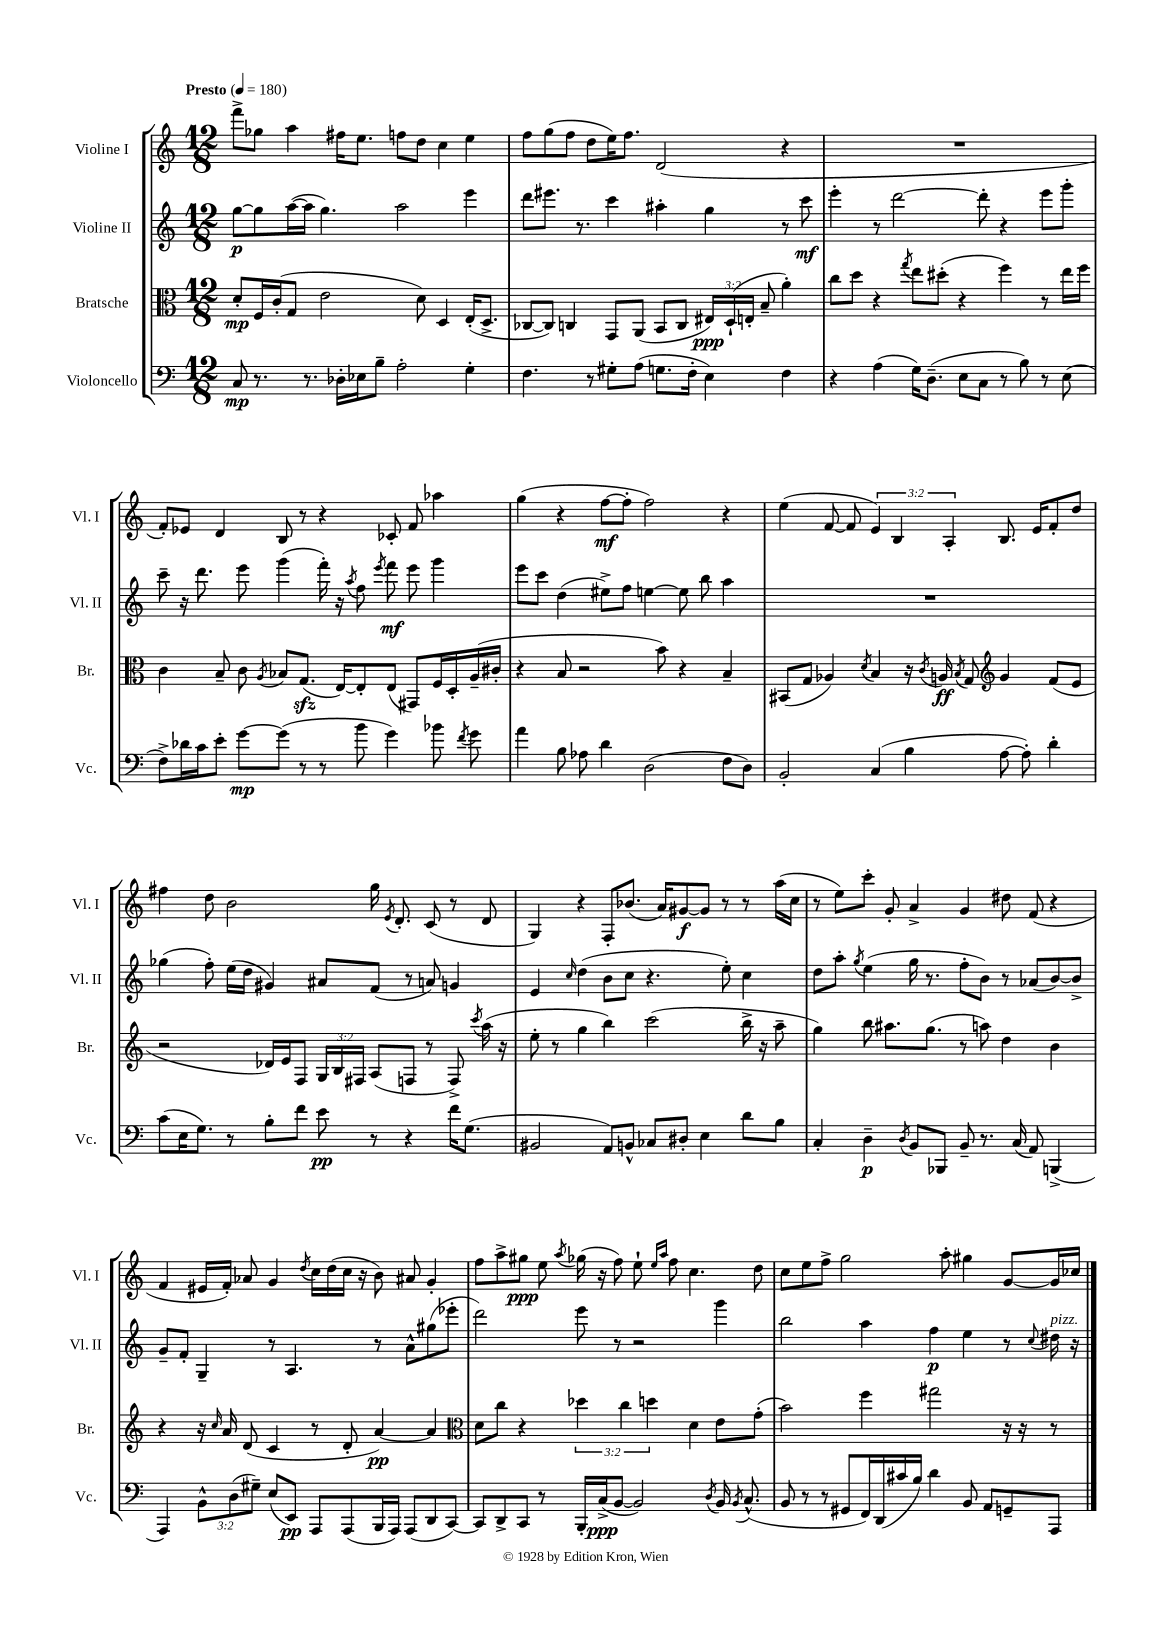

**kern	**dynam	**kern	**dynam	**kern	**dynam	**kern	**dynam
*part4	*part4	*part3	*part3	*part2	*part2	*part1	*part1
*staff4	*staff4	*staff3	*staff3	*staff2	*staff2	*staff1	*staff1
*I"Violoncello	*	*I"Bratsche	*	*I"Violine II	*	*I"Violine I	*
*I'Vc.	*	*I'Br.	*	*I'Vl. II	*	*I'Vl. I	*
*clefF4	*	*clefC3	*	*clefG2	*	*clefG2	*
*k[]	*	*k[]	*	*k[]	*	*k[]	*
*M12/8	*	*M12/8	*	*M12/8	*	*M12/8	*
*MM180	*	*MM180	*	*MM180	*	*MM180	*
=1	=1	=1	=1	=1	=1	=1	=1
!	!	!	!	!	!	!LO:TX:a:B:t=Presto	!
8C/	mp	8d'/L	mp	[8gg\L	p	8fff^\L	.
8.r	.	16F/L	.	8gg\]	.	8gg-X\J	.
.	.	(16c'/J	.	.	.	.	.
.	.	8G/J	.	([16aa\L	.	4aa\	.
8.r	.	.	.	16aa\JJ]	.	.	.
.	.	2e\	.	4.gg\)	.	.	.
16D-X'\LL	.	.	.	.	.	16ff#X\KL	.
16E-X\J	.	.	.	.	.	8.ee\J	.
8B~\J	.	.	.	.	.	.	.
2A'\	.	.	.	2aa\	.	8ffn\L	.
.	.	8d\)	.	.	.	8dd\J	.
.	.	4D/	.	.	.	4cc\	.
4G'\	.	(16E'/KL	.	4eee\	.	4ee\	.
.	.	8.D^/J	.	.	.	.	.
=2	=2	=2	=2	=2	=2	=2	=2
4.F\	.	[8C-X/L	.	8ddd\L	.	8ff\L	.
.	.	8C-/J])	.	8.eee#X\J	.	(8gg\	.
.	.	4Cn/	.	.	.	8ff\J	.
.	.	.	.	8.r	.	.	.
8r	.	.	.	.	.	8dd\L	.
8G#X'\L	.	8GG/L	.	4ccc\	.	16ee\K)	.
.	.	.	.	.	.	8.ff\J	.
(8A\J	.	(8AA/J	.	.	.	.	.
8.Gn\L	.	8BB/L	.	4aa#X'\	.	(2d/	.
.	.	8C/J	.	.	.	.	.
16F'\Jk	.	.	.	.	.	.	.
4E\)	.	24E#X/LL)	ppp	4gg\	.	.	.
.	.	(24D`/	.	.	.	.	.
.	.	24En'/JJ	.	.	.	.	.
.	.	8B~/	.	.	.	.	.
4F\	.	4a'\)	.	8r	.	4r	.
.	.	.	.	8ccc\	mf	.	.
=3	=3	=3	=3	=3	=3	=3	=3
4r	.	8cc\L	.	4eee'\	.	1.r	.
.	.	8dd\J	.	.	.	.	.
(4A\	.	4r	.	8r	.	.	.
.	.	.	.	[2ddd\	.	.	.
.	.	8qgg/	.	.	.	.	.
16G\KL)	.	8ee\L	.	.	.	.	.
(8.D~\J	.	.	.	.	.	.	.
.	.	(8dd#X'\J	.	.	.	.	.
8E\L	.	4r	.	.	.	.	.
8C\J	.	.	.	8ddd'\]	.	.	.
8r	.	4ff\)	.	4r	.	.	.
8B\)	.	.	.	.	.	.	.
8r	.	8r	.	8eee\L	.	.	.
(8E\	.	16ee\LL	.	8ggg'\J	.	.	.
.	.	16ff\JJ	.	.	.	.	.
!!LO:LB:g=z
=4	=4	=4	=4	=4	=4	=4	=4
8F^\L)	.	4c\	.	8ccc~\	.	8f'/L)	.
16d-X\L	.	.	.	16r	.	8e-X/J	.
16c\J	.	.	.	8.ddd\	.	.	.
8e'\J	.	8B~/	.	.	.	4d/	.
[8g\L	mp	8c\	.	8eee\	.	.	.
.	.	8qA/	.	.	.	.	.
(8g\J]	.	8B-X/L	.	(4ggg\	.	8B/	.
8r	.	(8.Gzz/J	.	.	.	8r	.
8r	.	.	.	16fff'\)	.	4r	.
.	.	[16E/KL)	.	16r	.	.	.
.	.	.	.	8qaa/	.	.	.
8b\	.	8E'/]	.	8ff\	.	.	.
.	.	.	.	8qeee/	.	.	.
4g\)	.	(8E/J	.	8fff\	mf	8c-X'/	.
.	.	8GG#X/L)	.	8eee\	.	8f/	.
8b-X\	.	16F/L	.	4ggg\	.	4aa-X\	.
.	.	16D'/	.	.	.	.	.
8qf/	.	.	.	.	.	.	.
8g\	.	(16A~/	.	.	.	.	.
.	.	16c#X'/JJ	.	.	.	.	.
=5	=5	=5	=5	=5	=5	=5	=5
4a\	.	4r	.	8eee\L	.	(4gg\	.
.	.	.	.	8ccc\J	.	.	.
8B\	.	8B/	.	(4dd\	.	4r	.
8A-X\	.	2r	.	.	.	.	.
4d\	.	.	.	8ee#X^\L)	.	[8ff\L	mf
.	.	.	.	8ff\J	.	8ff'\J]	.
(2D\	.	.	.	[4een\	.	2ff\)	.
.	.	8b\)	.	.	.	.	.
.	.	4r	.	8ee\]	.	.	.
.	.	.	.	8bb\	.	.	.
8F\L	.	4B~/	.	4aa\	.	4r	.
8D\J)	.	.	.	.	.	.	.
=6	=6	=6	=6	=6	=6	=6	=6
2BB'/	.	(8BB#X/L	.	1.r	.	(4ee\	.
.	.	8G/J	.	.	.	.	.
.	.	4A-X/)	.	.	.	[8f/	.
.	.	.	.	.	.	8f/]	.
.	.	8qd/	.	.	.	.	.
(4C/	.	4B/	.	.	.	6e/)	.
.	.	.	.	.	.	6B/	.
4B\	.	16r	.	.	.	.	.
.	.	8qc/	.	.	.	.	.
.	.	16An/	ff	.	.	.	.
.	.	.	.	.	.	6A'/	.
.	.	8qB/	.	.	.	.	.
.	.	8G/	.	.	.	.	.
*	*	*clefG2	*	*	*	*	*
[8A\	.	4g/	.	.	.	8.B/	.
8A'\])	.	.	.	.	.	.	.
.	.	.	.	.	.	16e/KL	.
4d'\	.	(8f/L	.	.	.	8f'/	.
.	.	8e/J	.	.	.	8dd/J	.
!!LO:LB:g=z
=7	=7	=7	=7	=7	=7	=7	=7
(8c\L	.	2r	.	(4gg-X\	.	4ff#X\	.
16E\K	.	.	.	.	.	.	.
8.G\J)	.	.	.	.	.	.	.
.	.	.	.	8ff'\)	.	8dd\	.
8r	.	.	.	(16ee\LL	.	2b\	.
.	.	.	.	16dd\JJ	.	.	.
8B'\L	.	16d-X/LL)	.	4g#X/)	.	.	.
.	.	16e/J	.	.	.	.	.
8f\J	.	8F/J	.	.	.	.	.
8e\	pp	24G/LL	.	8a#X/L	.	.	.
.	.	24B/	.	.	.	.	.
.	.	24F#X/JJ	.	.	.	.	.
8r	.	(8A/L	.	(8f/J	.	16gg\	.
.	.	.	.	.	.	8qe/	.
.	.	.	.	.	.	8.d'/	.
4r	.	8Fn/J	.	8r	.	.	.
.	.	8r	.	8an/)	.	(8c/	.
16f\KL	.	8F^/)	.	4gn/	.	8r	.
(8.G\J	.	.	.	.	.	.	.
.	.	8qccc/	.	.	.	.	.
.	.	(16aa\	.	.	.	8d/	.
.	.	16r	.	.	.	.	.
=8	=8	=8	=8	=8	=8	=8	=8
2BB#X/	.	8ee'\	.	4e/	.	4G/)	.
.	.	8r	.	.	.	.	.
.	.	.	.	16qqcc/	.	.	.
.	.	4gg\	.	(4dd\	.	4r	.
8AA/L)	.	4bb\)	.	8b\L	.	8F'/L	.
8BBn^^/J	.	.	.	8cc\J	.	(8.b-X/J	.
8C-X/L	.	(2ccc\	.	4.r	.	.	.
.	.	.	.	.	.	16a/KL)	.
8D#X'/J	.	.	.	.	.	[8g#X/	f
4E\	.	.	.	.	.	8g#/J]	.
.	.	.	.	8ee'\)	.	8r	.
8d\L	.	16bb^\	.	4cc\	.	8r	.
.	.	16r	.	.	.	.	.
8B\J	.	8aa~\	.	.	.	(16aa\LL	.
.	.	.	.	.	.	16cc\JJ	.
=9	=9	=9	=9	=9	=9	=9	=9
4C'/	.	4gg\)	.	8dd\L	.	8r	.
.	.	.	.	8aa'\J	.	8ee\L)	.
.	.	.	.	8qgg/	.	.	.
4D~\	p	8bb\	.	(4ee\	.	8ccc'\J	.
.	.	8.aa#X\L	.	.	.	8g'/	.
8qD/	.	.	.	.	.	.	.
8BB/L	.	.	.	16gg\	.	4a^/	.
.	.	(8.gg\J	.	8.r	.	.	.
8BBB-X/J	.	.	.	.	.	.	.
8BB~/	.	8r	.	8ff'\L	.	4g/	.
8.r	.	8aan\)	.	8b\J)	.	.	.
.	.	4dd\	.	8r	.	8dd#X\	.
(16C/	.	.	.	.	.	.	.
8AA/)	.	.	.	(8a-X/L	.	(8f/	.
(4BBBn^/	.	4b\	.	[8b/)	.	4r	.
.	.	.	.	8b^/J]	.	.	.
!!LO:LB:g=z
=10	=10	=10	=10	=10	=10	=10	=10
4AAA/)	.	4r	.	8g~/L	.	4f/	.
.	.	.	.	8f'/J	.	.	.
12BB^^\L	.	16r	.	4G~/	.	16e#X/LL	.
.	.	16qqcc/	.	.	.	.	.
.	.	16a/	.	.	.	16f'/JJ)	.
(12D\	.	.	.	.	.	.	.
.	.	(8d/	.	.	.	8a-X/	.
12G#X~\J)	.	.	.	.	.	.	.
(8E/L	.	4c/	.	8r	.	4g/	.
8EE/J)	pp	.	.	4.A/	.	.	.
.	.	.	.	.	.	8qdd/	.
8AAA/L	.	8r	.	.	.	16cc\LL	.
.	.	.	.	.	.	(16dd\	.
(8AAA/	.	8d'/	.	.	.	16cc\JJ	.
.	.	.	.	.	.	16r	.
16BBB/L	.	[4a/)	pp	8r	.	8b\)	.
16AAA/JJ)	.	.	.	.	.	.	.
(8AAA/L	.	.	.	8a^^\L	.	8a#X/	.
8DD/	.	4a/]	.	(8gg#X\	.	4g'/	.
[8CC/J)	.	.	.	8eee-X'\J	.	.	.
=11	=11	=11	=11	=11	=11	=11	=11
*	*	*clefC3	*	*	*	*	*
8CC/L]	.	8d\L	.	2ddd\)	.	8ff\L	.
8DD^/	.	8cc\J	.	.	.	8aa^\	.
8CC/J	.	4r	.	.	.	8gg#X\J	ppp
8r	.	.	.	.	.	8ee\	.
.	.	.	.	.	.	8qaa/	.
16BBB'/LL	.	6dd-X\	.	8eee\	.	(16gg-X\	.
(16C^/J	ppp	.	.	.	.	16r	.
[8BB/J	.	.	.	8r	.	8ff\)	.
.	.	6cc\	.	.	.	.	.
2BB/])	.	.	.	2r	.	8ee`\	.
.	.	6ddn\	.	.	.	.	.
.	.	.	.	.	.	16qqee/LL	.
.	.	.	.	.	.	16qqaa/JJ	.
.	.	.	.	.	.	8ff\	.
.	.	4d\	.	.	.	4.cc\	.
8qD/	.	.	.	.	.	.	.
16BB/	.	8e\L	.	4ggg\	.	.	.
8qBB/	.	.	.	.	.	.	.
(8.C^^/	.	.	.	.	.	.	.
.	.	(8g'\J	.	.	.	8dd\	.
=12	=12	=12	=12	=12	=12	=12	=12
8BB/	.	2b\)	.	2bb\	.	8cc\L	.
8r	.	.	.	.	.	8ee\	.
8r	.	.	.	.	.	8ff^\J	.
8GG#X/L	.	.	.	.	.	2gg\	.
16FF/L)	.	4ff\	.	4aa\	.	.	.
(16DD/	.	.	.	.	.	.	.
16c#X/	.	.	.	.	.	.	.
16B/JJ)	.	.	.	.	.	.	.
4d\	.	2gg#X\	.	4ff\	p	.	.
.	.	.	.	.	.	8aa'\	.
8BB/	.	.	.	4ee\	.	4gg#X\	.
8AA/L	.	.	.	.	.	.	.
8GGn~/	.	16r	.	8r	.	[8g/L	.
.	.	16r	.	.	.	.	.
.	.	.	.	8qqcc/	.	.	.
!	!	!	!	!LO:TX:a:i:t=pizz.	!	!	!
8AAA/J	.	8r	.	16dd#X\	.	16g/L]	.
.	.	.	.	16r	.	16cc-X/JJ	.
==	==	==	==	==	==	==	==
*-	*-	*-	*-	*-	*-	*-	*-
